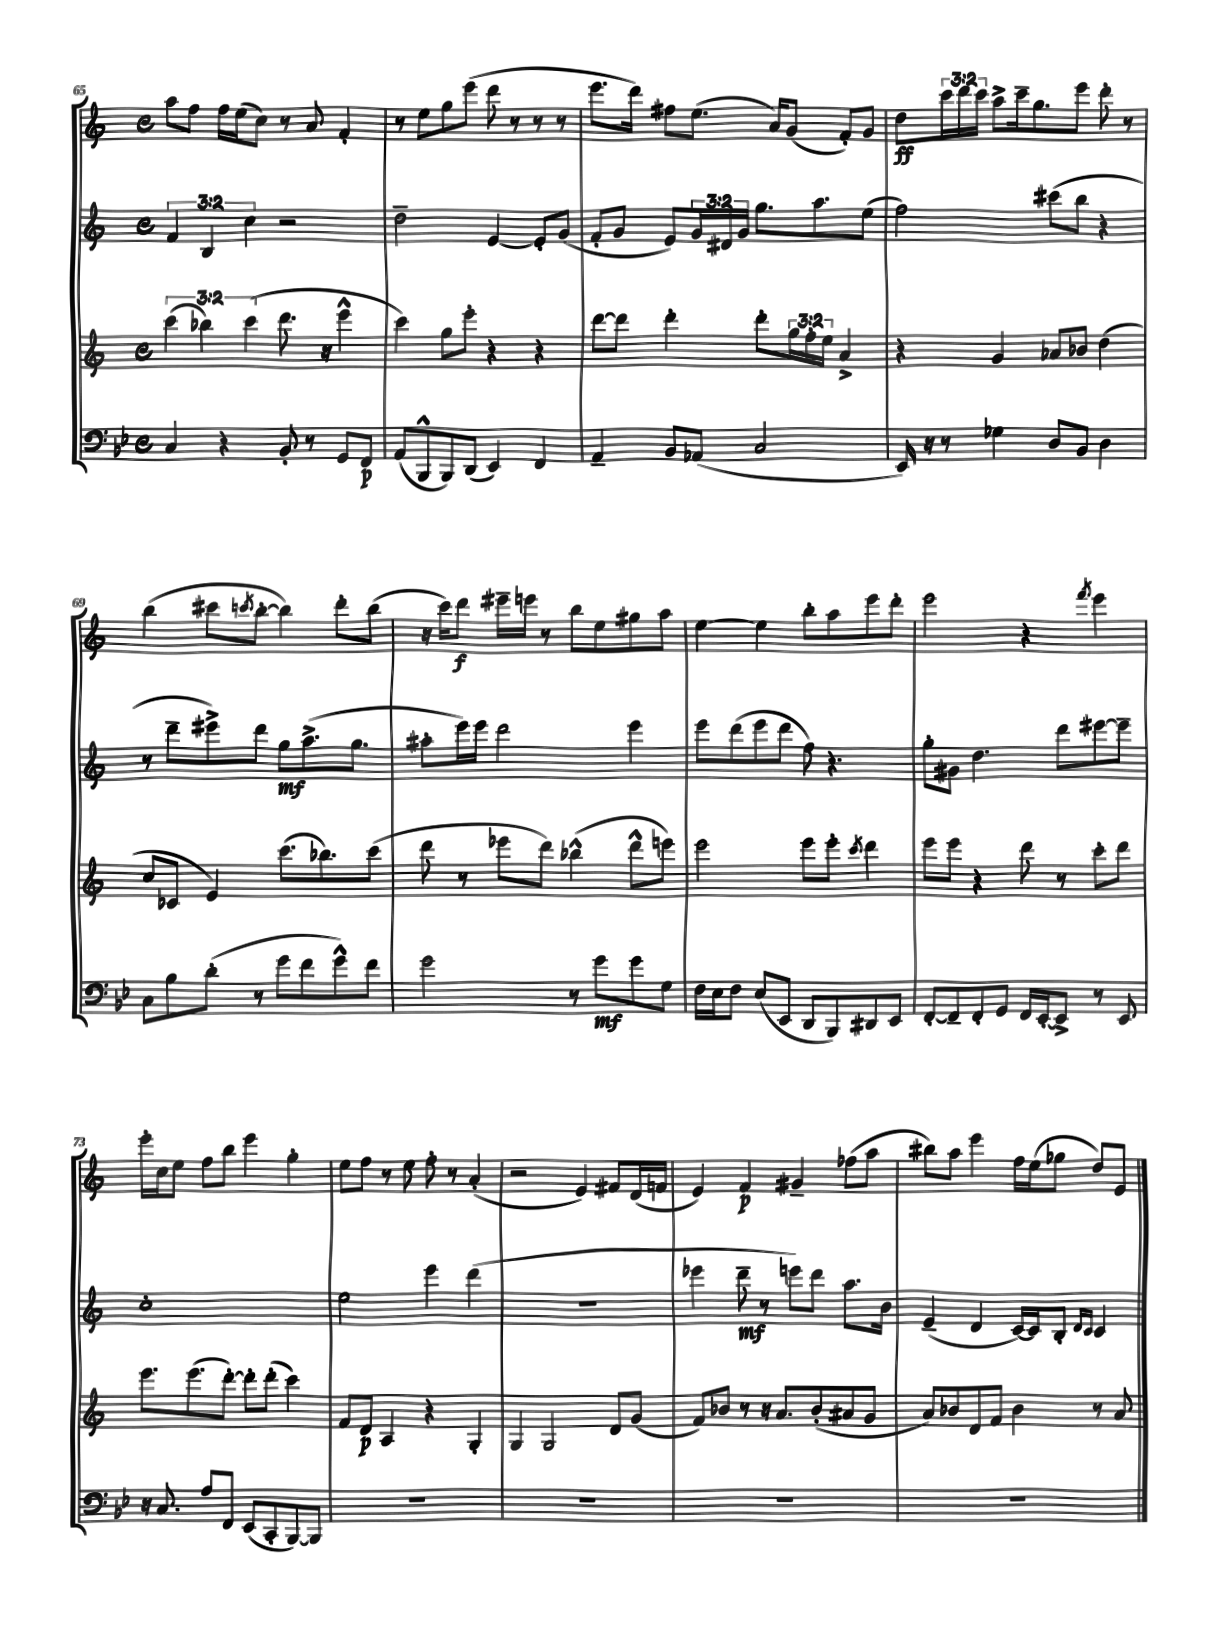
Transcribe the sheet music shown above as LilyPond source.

<<
\new StaffGroup <<
\new Staff = "s0" {
    \clef treble \key c \major \defaultTimeSignature \time 4/4 \override Staff.TupletNumber.text = #tuplet-number::calc-fraction-text
    a''8 f''8 f''16 e''16( c''8) r8 a'8 f'4-. |
    r8 e''8 g''8 e'''8( d'''8 r8 r8 r8 |
    e'''8. d'''16) fis''8 e''8.( a'16) g'8( f'8-.) g'8 |
    d''8\ff \tuplet 3/2 { c'''16 d'''16 c'''16 } a''8-> c'''16-- g''8. e'''8 d'''8-. r8 |
    b''4( cis'''8 \acciaccatura { c'''8 } b''8~-. b''4) d'''8-. b''8( |
    r16 c'''16) d'''8\f eis'''16-- e'''16 r8 b''8 e''8 gis''8 a''8 |
    e''4~ e''4 b''8-. a''8 e'''8 d'''8-. |
    e'''2 r4 \acciaccatura { f'''8 } e'''4 |
    e'''16-. c''16 e''8 f''8 b''8 e'''4 g''4-. |
    e''8 f''8 r8 e''8 f''8-. r8 a'4-.( |
    r2 e'4) fis'8 d'16( f'16 |
    e'4) f'4\p gis'4-- fes''8( a''8 |
    bis''8) a''8 e'''4 f''16 e''16( ges''8 d''8) e'8 \bar "|." |
}
\new Staff = "s1" {
    \clef treble \key c \major \defaultTimeSignature \time 4/4 \override Staff.TupletNumber.text = #tuplet-number::calc-fraction-text
    \tuplet 3/2 { f'4 b4 c''4 } r2 |
    d''2-- e'4~ e'8-. g'8( |
    f'8-. g'8 e'8) \tuplet 3/2 { g'16 dis'16 g'16 } g''8. a''8. e''8( |
    f''2) cis'''8( b''8 r4 |
    r8 d'''8-- eis'''8->) d'''8 g''8\mf a''8.->( g''8. |
    ais''8-. e'''16) e'''16 d'''2 e'''4 |
    e'''8 d'''8( e'''8 d'''8 f''8) r4. |
    g''8-. gis'8 d''4. d'''8 eis'''8~ eis'''8-- |
    c''1-. |
    e''2 e'''4 d'''4( |
    R1 |
    ees'''4 d'''8--\mf r8 e'''8) d'''8 a''8. b'16 |
    e'4--( d'4 c'16~) c'16 b8-. \grace { d'16 c'16 } c'4 \bar "|." |
}
\new Staff = "s2" {
    \clef treble \key c \major \defaultTimeSignature \time 4/4 \override Staff.TupletNumber.text = #tuplet-number::calc-fraction-text
    \tuplet 3/2 { c'''4( bes''4) c'''4( } d'''8. r16 e'''4-^ |
    c'''4) g''8 e'''8-. r4 r4 |
    d'''8~ d'''8 d'''4-. d'''8-. \tuplet 3/2 { g''16 f''16-. e''16 } a'4-> |
    r4 g'4 aes'8 bes'8 d''4( |
    c''8 ces'8 e'4) c'''8.( bes''8.) c'''8( |
    d'''8 r8 ees'''8 d'''8) bes''4-^( d'''8-^ e'''8) |
    e'''2 e'''8 e'''8-. \acciaccatura { c'''8 } d'''4 |
    e'''8 e'''8 r4 d'''8 r8 c'''8-. d'''8 |
    e'''8. e'''8.( d'''8~-.) d'''8-. d'''8-.( c'''4) |
    f'8 d'8\p a4 r4 g4-. |
    g4 g2 d'8 g'8( |
    f'8) bes'8 r8 r16 a'8. bes'8-.( ais'8 g'8 |
    a'8) bes'8 d'8 f'8 bes'4 r8 a'8 \bar "|." |
}
\new Staff = "s3" {
    \clef bass \key bes \major \defaultTimeSignature \time 4/4
    c4 r4 bes,8-. r8 g,8 f,8\p |
    a,8( bes,,8-^ bes,,8) d,8( ees,4) f,4 |
    a,4-- bes,8 aes,8( c2 |
    ees,16) r16 r8 ges4 d8 bes,8 d4 |
    c8 bes8 d'8-.( r8 g'8 f'8 g'8-^) f'8 |
    g'2 r8 g'8\mf g'8 g8 |
    f16 ees16 f8 ees8( ees,8 d,8 bes,,8) dis,8 ees,8 |
    f,8~-. f,8-- f,8-. g,8 f,16 ees,16~-. ees,8-> r8 ees,8 |
    r16 c8. a8 f,8 ees,8( c,8-. bes,,8~) bes,,8 |
    R1 |
    R1 |
    R1 |
    R1 \bar "|." |
}
>>
>>
\layout { \context { \Score currentBarNumber = #65 } }
